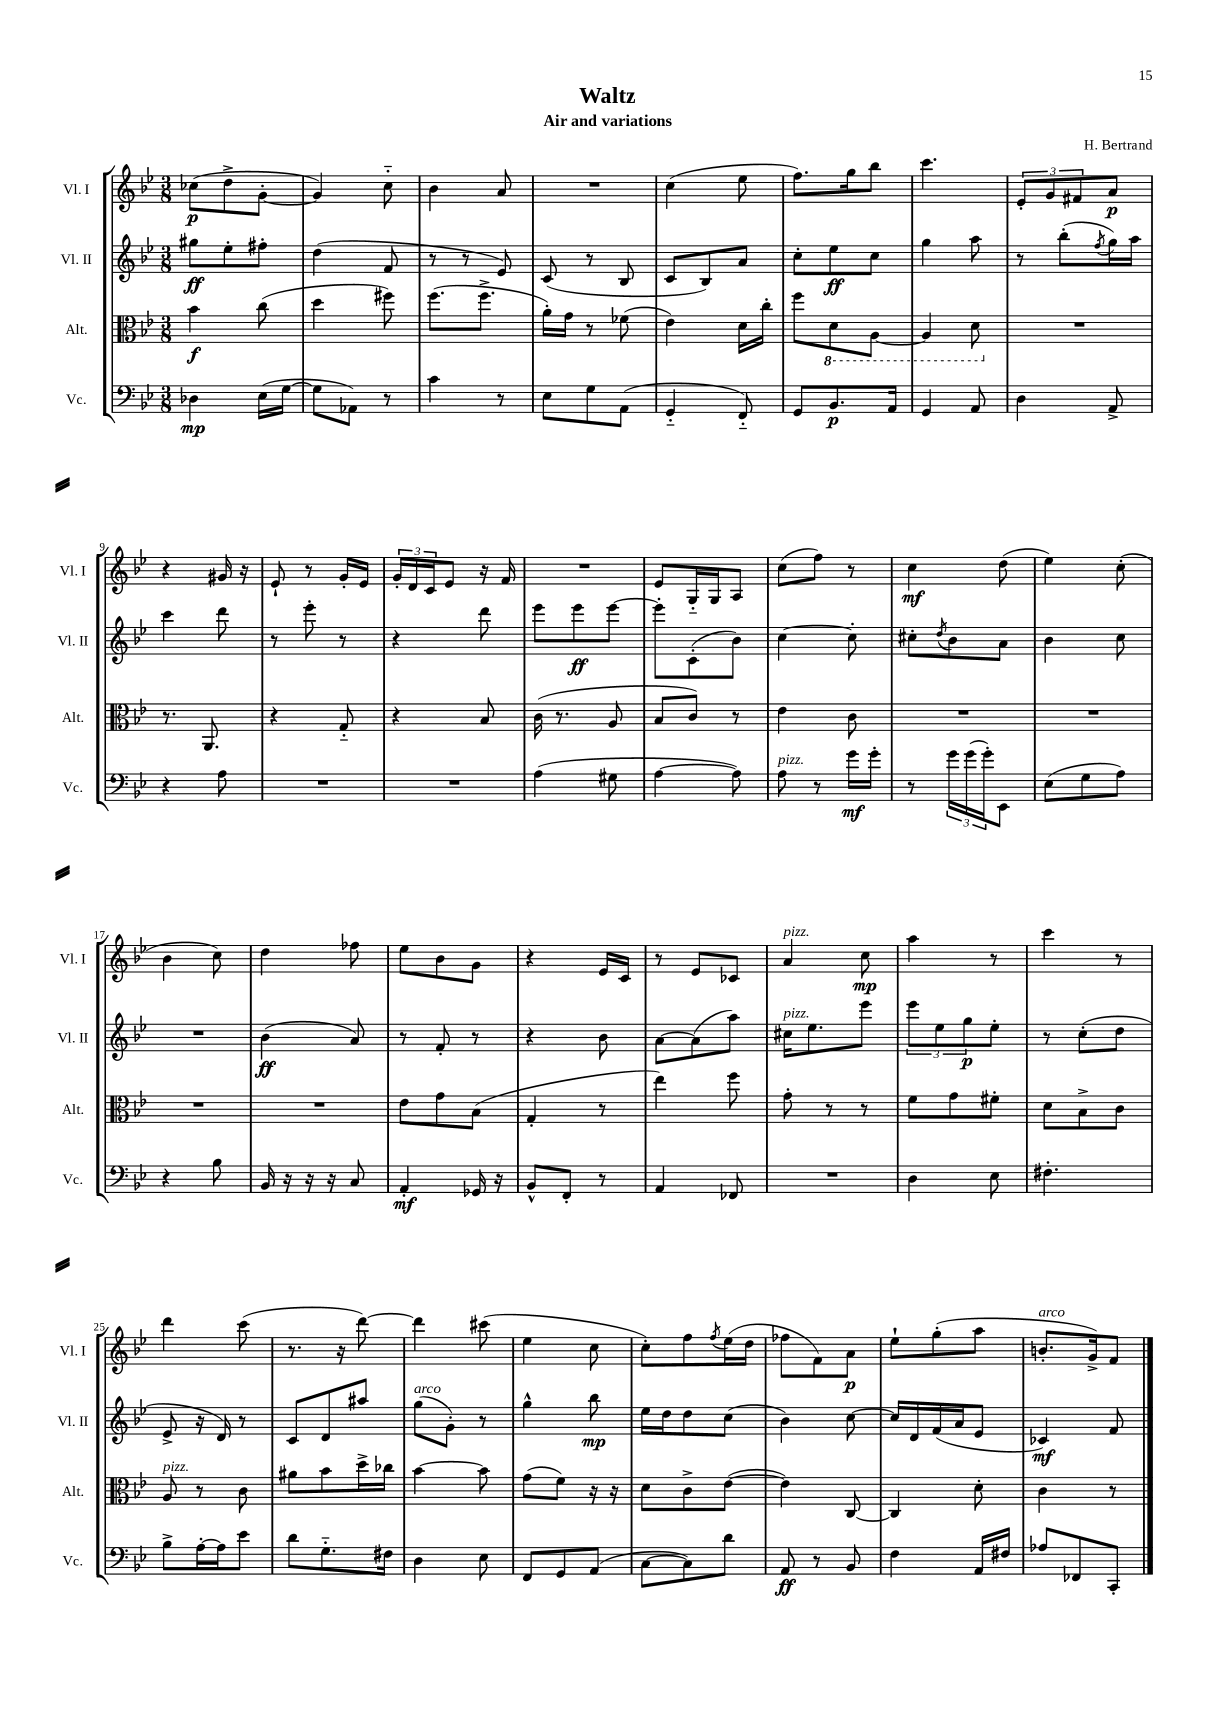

**kern	**kern	**kern	**kern
*staff4	*staff3	*staff2	*staff1
*clefF4	*clefC3	*clefG2	*clefG2
*k[b-e-]	*k[b-e-]	*k[b-e-]	*k[b-e-]
*M3/8	*M3/8	*M3/8	*M3/8
4D-\	4b-\	8gg#\L	(8cc-\L
.	.	8ee-'\	8dd^\
(16E-\LL	(8cc\	8ff#'\J	[8g'\J
[16G\JJ	.	.	.
=	=	=	=
8G\]L	4dd\	(4dd\	4g/])
8AA-\J)	.	.	.
8r	8ff#\)	8f/	8cc'~\
=	=	=	=
4c\	(8.ff\L	8r	4b-\
.	.	8r	.
.	8.ff^\J	.	.
8r	.	8e-/)	8a/
=	=	=	=
8E-\L	16a'\LL)	(8c/	4.r
.	16g\JJ	.	.
8G\	8r	8r	.
(8AA\J	(8f-\	8B-/	.
=	=	=	=
4GG'~/	4e-\)	8c/L	(4cc\
.	.	8B-/)	.
8FF'~/)	16d\LL	8a/J	8ee-\
.	16cc'\JJ	.	.
=	=	=	=
8GG/L	8ff\L	8cc'\L	8.ff\L)
8.BB-/	8D\	8ee-\	.
.	.	.	16gg\k
.	[8AA\J	8cc\J	8bb-\J
16AA/Jk	.	.	.
=	=	=	=
4GG/	4AA/]	4gg\	4.ccc\
8AA/	8D\	8aa\	.
=	=	=	=
4D\	4.r	8r	12e-'/L
.	.	.	12g/
.	.	(8bb-'\L	.
.	.	.	12f#/
.	.	8qff/	.
8AA^/	.	16gg\L)	8a/J
.	.	16aa\JJ	.
=	=	=	=
4r	8.r	4ccc\	4r
.	8.AA/	.	.
8A\	.	8ddd\	16g#/
.	.	.	16r
=	=	=	=
4.r	4r	8r	8e-`/
.	.	8eee-'\	8r
.	8G'~/	8r	16g'/LL
.	.	.	16e-/JJ
=	=	=	=
4.r	4r	4r	24g'/LL
.	.	.	24d/
.	.	.	24c/J
.	.	.	8e-/J
.	8B-/	8ddd\	16r
.	.	.	16f/
=	=	=	=
(4A\	(16c\	8eee-\L	4.r
.	8.r	.	.
.	.	8eee-\	.
8G#\	8A/	[8eee-\J	.
=	=	=	=
[4A\	8B-/L	8eee-'\]L	8e-/L
.	8c/J)	(8c'\	16G'~/L
.	.	.	16G/J
8A\])	8r	8b-\J)	8A/J
=	=	=	=
8A\	4e-\	[4cc\	(8cc\L
8r	.	.	8ff\J)
16g\LL	8c\	8cc'\]	8r
16g'\JJ	.	.	.
=	=	=	=
8r	4.r	8cc#'\L	4cc\
.	.	8qdd/	.
24g\LL	.	8b-\	.
(24g\	.	.	.
24g'\J)	.	.	.
8EE-\J	.	8a\J	(8dd\
=	=	=	=
(8E-\L	4.r	4b-\	4ee-\)
8G\	.	.	.
8A\J)	.	8cc\	(8cc'\
=	=	=	=
4r	4.r	4.r	4b-\
8B-\	.	.	8cc\)
=	=	=	=
16BB-/	4.r	(4b-\	4dd\
16r	.	.	.
16r	.	.	.
16r	.	.	.
8C/	.	8a/)	8ff-\
=	=	=	=
4AA'/	8e-\L	8r	8ee-\L
.	8g\	8f'/	8b-\
16GG-/	(8B-\J	8r	8g\J
16r	.	.	.
=	=	=	=
8BB-^^/L	4G'/	4r	4r
8FF'/J	.	.	.
8r	8r	8b-\	16e-/LL
.	.	.	16c/JJ
=	=	=	=
4AA/	4ee-\)	[8a\L	8r
.	.	(8a\]	8e-/L
8FF-/	8ff\	8aa\J)	8c-/J
=	=	=	=
4.r	8g'\	16cc#\LK	4a/
.	.	8.ee-\	.
.	8r	.	.
.	8r	8eee-\J	8cc\
=	=	=	=
4D\	8f\L	12eee-\L	4aa\
.	.	12ee-\	.
.	8g\	.	.
.	.	12gg\	.
8E-\	8f#'\J	8ee-'\J	8r
=	=	=	=
4.F#'\	8d\L	8r	4ccc\
.	8B-^\	(8cc'\L	.
.	8c\J	8dd\J	8r
=	=	=	=
8B-^\L	8A/	8e-^/	4ddd\
[16A'\L	8r	16r	.
16A\]J	.	16d/)	.
8e-\J	8c\	8r	(8ccc\
=	=	=	=
8d\L	8a#\L	8c/L	8.r
8.G'~\	8b-\	8d/	.
.	.	.	16r
.	16dd^\L	8aa#/J	[8ddd\)
16F#\Jk	16cc-\JJ	.	.
=	=	=	=
4D\	[4b-\	(8gg\L	4ddd\]
.	.	8g'\J)	.
8E-\	8b-\]	8r	(8ccc#\
=	=	=	=
8FF/L	(8g\L	4gg^^\	4ee-\
8GG/	8f\J)	.	.
(8AA/J	16r	8bb-\	8cc\
.	16r	.	.
=	=	=	=
[8C\L	8d\L	16ee-\LL	8cc'\L)
.	.	16dd\J	.
8C\])	8c^\	8dd\	8ff\
.	.	.	8qff/
8d\J	([8e-\J	(8cc\J	(16ee-\L
.	.	.	16dd\JJ
=	=	=	=
8AA/	4e-\])	4b-\)	8ff-\L
8r	.	.	8f\)
8BB-/	[8C/	[8cc\	8a\J
=	=	=	=
4F\	4C/]	16cc/]LL	8ee-`\L
.	.	16d/	.
.	.	(16f/	(8gg'\
.	.	16a/J	.
16AA/LL	8d'\	8e-/J	8aa\J
16F#/JJ	.	.	.
=	=	=	=
8A-/L	4c\	4c-/)	8.b'/L
8FF-/	.	.	.
.	.	.	16g^/k)
8CC'/J	8r	8f/	8f/J
==	==	==	==
*-	*-	*-	*-
